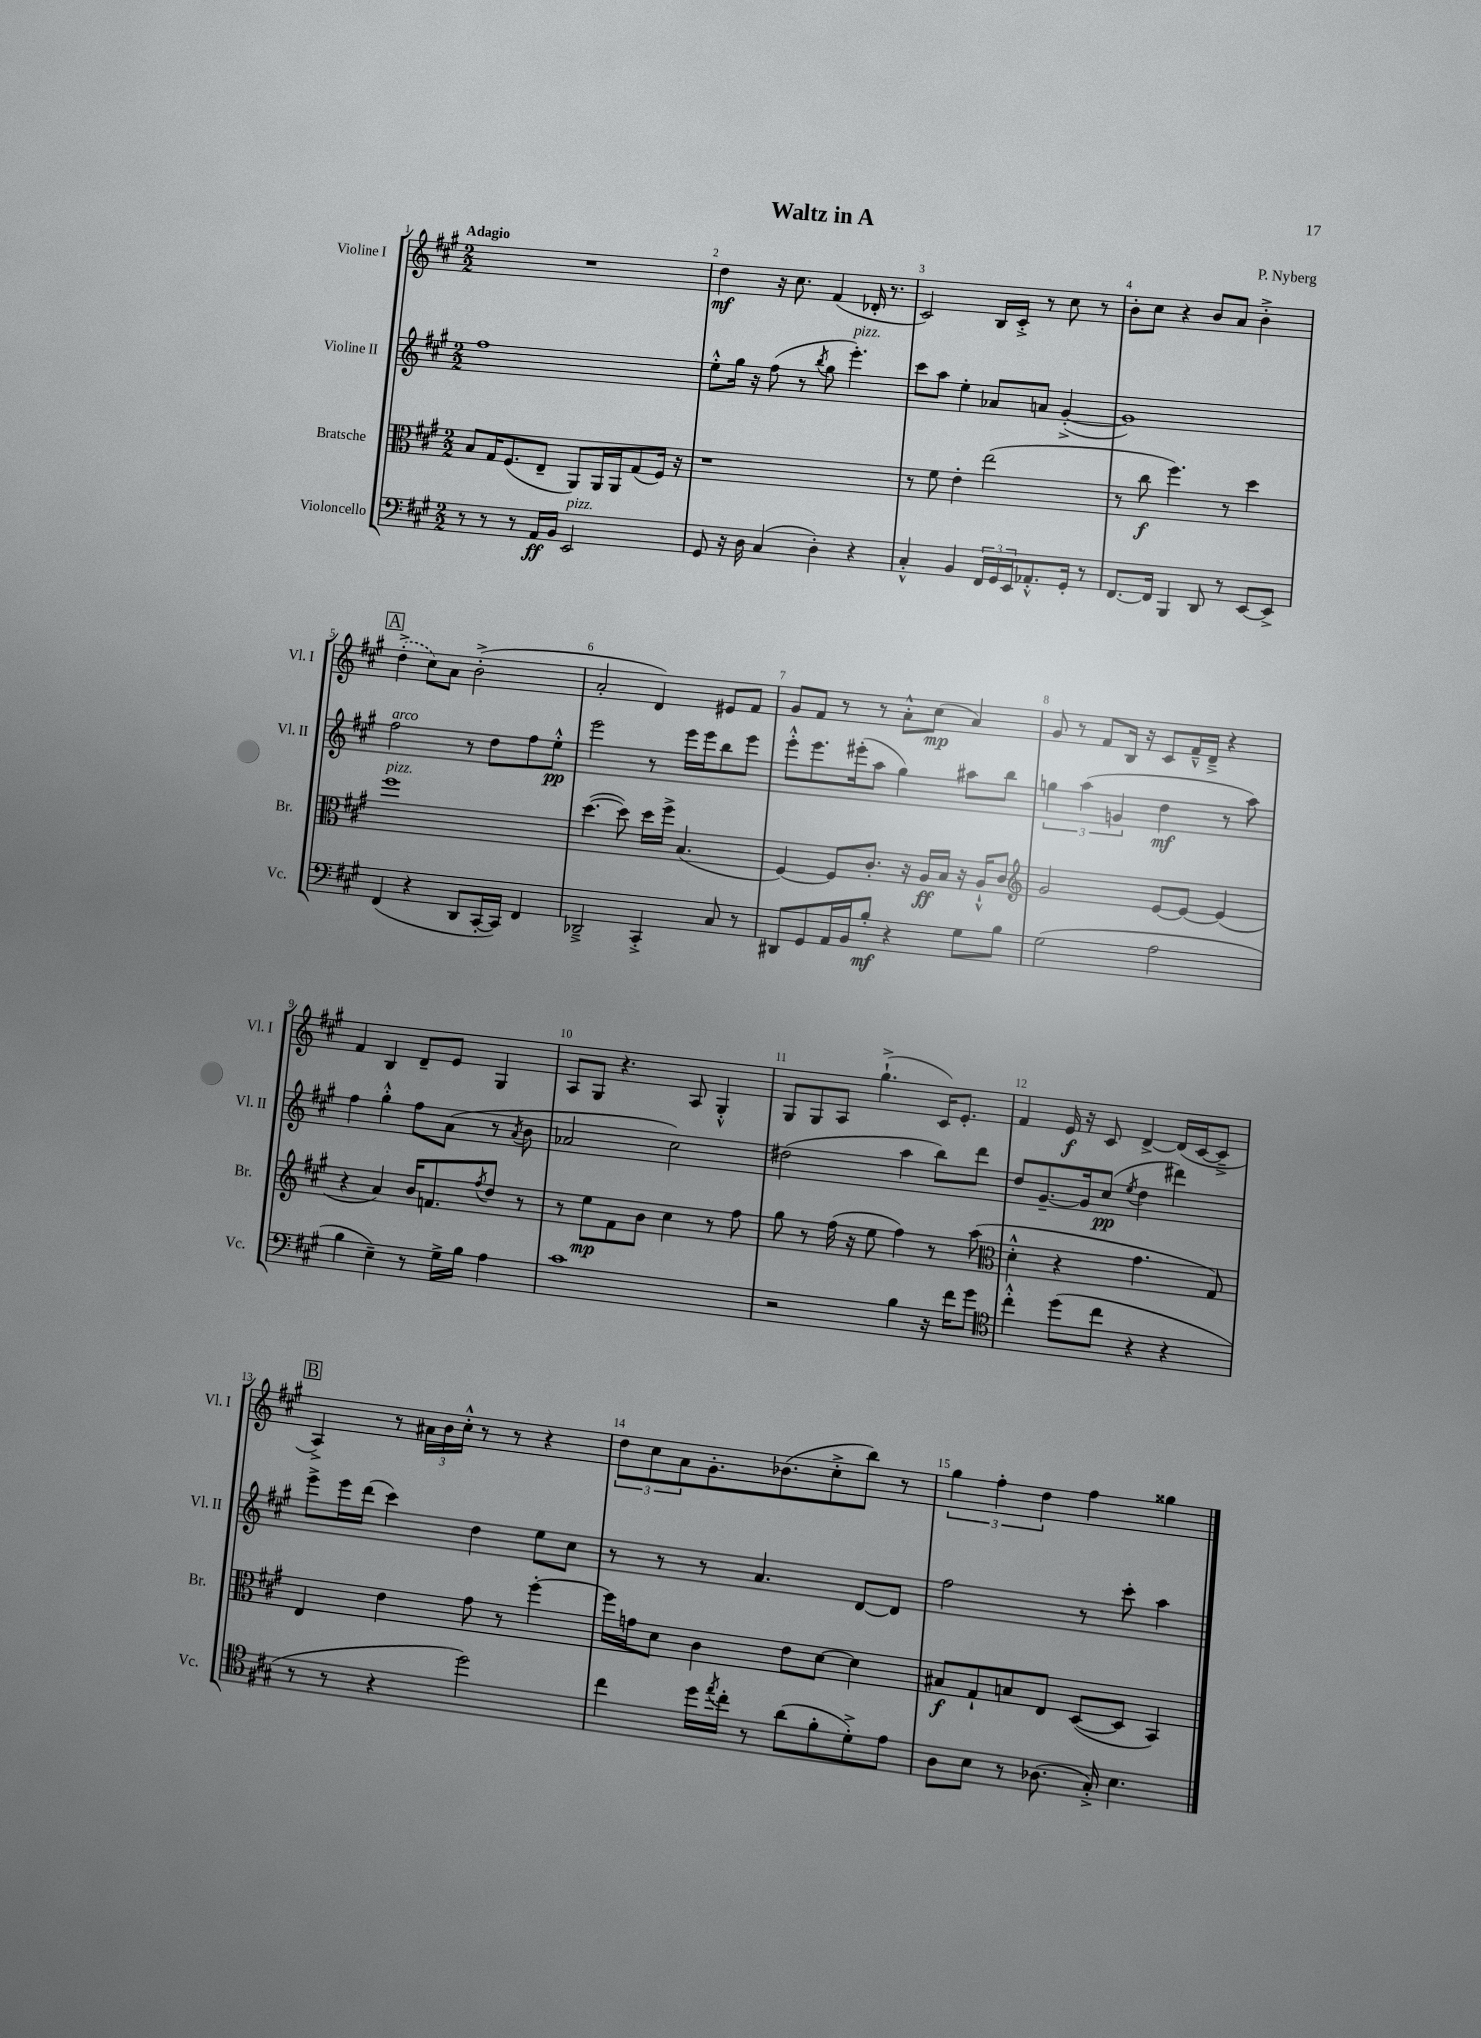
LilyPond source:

\header { title = "Waltz in A" composer = "P. Nyberg" }
<<
\new StaffGroup <<
\new Staff = "s0" \with { instrumentName = "Violine I" shortInstrumentName = "Vl. I" } {
    \clef treble \key a \major \numericTimeSignature \time 2/2 \tempo "Adagio"
    R1 |
    d''4\mf r16 cis''8. fis'4( des'16-. r8. |
    cis'2) b16 cis'16-.-> r8 cis''8 r8 |
    b'8-. cis''8 r4 b'8 a'8 b'4-.-> |
    \mark \markup { \box "A" } \once \slurDashed d''4-.->( cis''8) a'8 b'2-.->( |
    a'2-. d'4) eis'8 fis'8 |
    gis'8 fis'8 r8 r8 a'8-.-^ cis''8\mp( a'4) |
    gis'8 r8 fis'8 b16 r16 cis'8 fis'16---^ d'16---> r4 |
    fis'4 b4 d'8-- e'8 gis4 |
    a8 gis8 r4. a8 gis4-.-^ |
    gis8 gis8 a8 gis''4.-!->( cis'16) e'8.-. |
    fis'4 e'16\f r16 cis'8 d'4~-> d'16( cis'16~ cis'8---> |
    \mark \markup { \box "B" } a4->) r8 \tuplet 3/2 { ais'16 b'16 cis''16-.-^ } r8 r8 r4 |
    \tuplet 3/2 { d''8 cis''8 a'8 } gis'8.-. bes'8.( cis''8-.-> b''8) r8 |
    \tuplet 3/2 { gis''4 fis''4-. d''4 } fis''4 gisis''4 \bar "|." |
}
\new Staff = "s1" \with { instrumentName = "Violine II" shortInstrumentName = "Vl. II" } {
    \clef treble \key a \major \numericTimeSignature \time 2/2
    fis''1 |
    e''8-.-^ gis''16 r16 fis''8( r8 \acciaccatura { b''8 } gis''8 e'''4.-.^\markup { \italic "pizz." }) |
    cis'''8 a''8 e''4-. aes'8 a'8 gis'4~-.->( |
    gis'1) |
    \mark \markup { \box "A" } fis''2^\markup { \italic "arco" } r8 d''8 fis''8 e''8-.-^\pp |
    e'''2 r8 e'''16 e'''16 b''8 e'''8 |
    e'''8-.-^ e'''8. eis'''16-.( a''8 gis''4) ais''8 b''8 |
    \tuplet 3/2 { g''4 a''4( g'4 } d''4\mf r8 a''8) |
    fis''4 gis''4-.-^ fis''8 a'8( r8 \acciaccatura { a'8 } b'8 |
    aes'2 cis''2) |
    dis''2( a''4 b''8) d'''8 |
    d''8 gis'8.~-- gis'16 cis''8\pp( \acciaccatura { e''8 } d''4 dis'''4) |
    \mark \markup { \box "B" } e'''8-> e'''16 d'''16( cis'''4) d''4 e''8 cis''8 |
    r8 r8 r8 a'4. d'8~ d'8 |
    fis''2 r8 cis'''8-. a''4 \bar "|." |
}
\new Staff = "s2" \with { instrumentName = "Bratsche" shortInstrumentName = "Br." } {
    \clef alto \key a \major \numericTimeSignature \time 2/2
    b8 gis16 fis8.( e8-- a,8) a,16 a,16 gis8( fis16) r16 |
    r1 |
    r8 fis'8 e'4-. e''2( |
    r8 cis''8\f fis''4.) r8 d''4 |
    \mark \markup { \box "A" } fis''1^\markup { \italic "pizz." } |
    d''4.~( d''8) d''16 fis''16-> b4.( |
    fis4~) fis8 cis'8.-. r16 a16\ff b16 r16 a16-!-^ cis'8 |
    \clef treble gis'2 e'8~ e'8~ e'4( |
    r4 a'4) b'16 f'8. \acciaccatura { fis''8 } d''8 r8 |
    r8 e''8\mp fis'8 b'8 cis''4 r8 fis''8 |
    gis''8 r8 fis''16( r16 e''8 fis''4) r8 a''8( |
    \clef alto d'4-.-^ r4 gis'4. gis8) |
    \mark \markup { \box "B" } e4 e'4 gis'8 r8 fis''4~-. |
    fis''16 g'16 d'8 cis'4 e'8 d'8~ d'4 |
    bis8\f gis8-! b8 e8 d8~( d8 b,4) \bar "|." |
}
\new Staff = "s3" \with { instrumentName = "Violoncello" shortInstrumentName = "Vc." } {
    \clef bass \key a \major \numericTimeSignature \time 2/2
    r8 r8 r8 a,16\ff b,16 e,2^\markup { \italic "pizz." } |
    gis,8 r16 d16 cis4( d4-.) r4 |
    cis4-.-^ b,4 \tuplet 3/2 { fis,16 gis,16 e,16 } aes,8.-.-^ gis,16-. r8 |
    fis,8.~ fis,16 b,,4 d,8 r8 e,8~ e,8-> |
    \mark \markup { \box "A" } fis,4( r4 d,8 cis,16~-. cis,16) fis,4 |
    des,2---> cis,4-.-> cis8 r8 |
    dis,8 gis,8 a,16 b,16 b8-.\mf r4 gis8 b8 |
    gis2( a2 |
    b4 e4--) r8 gis16-> b16 a4 |
    cis'1 |
    r2 b4 r16 fis'16 gis'8 |
    \clef tenor cis''4-.-^ d''8( cis''8 r4 r4 |
    \mark \markup { \box "B" } r8 r8 r4 d''2) |
    cis''4 d''16 \acciaccatura { e''8 } cis''16-. r8 a'8( fis'8-. d'8-.->) e'8 |
    a8 b8 r8 aes8.( gis16-.->) b4. \bar "|." |
}
>>
>>
\layout { \context { \Score \override BarNumber.break-visibility = ##(#f #t #t) barNumberVisibility = #all-bar-numbers-visible } }
